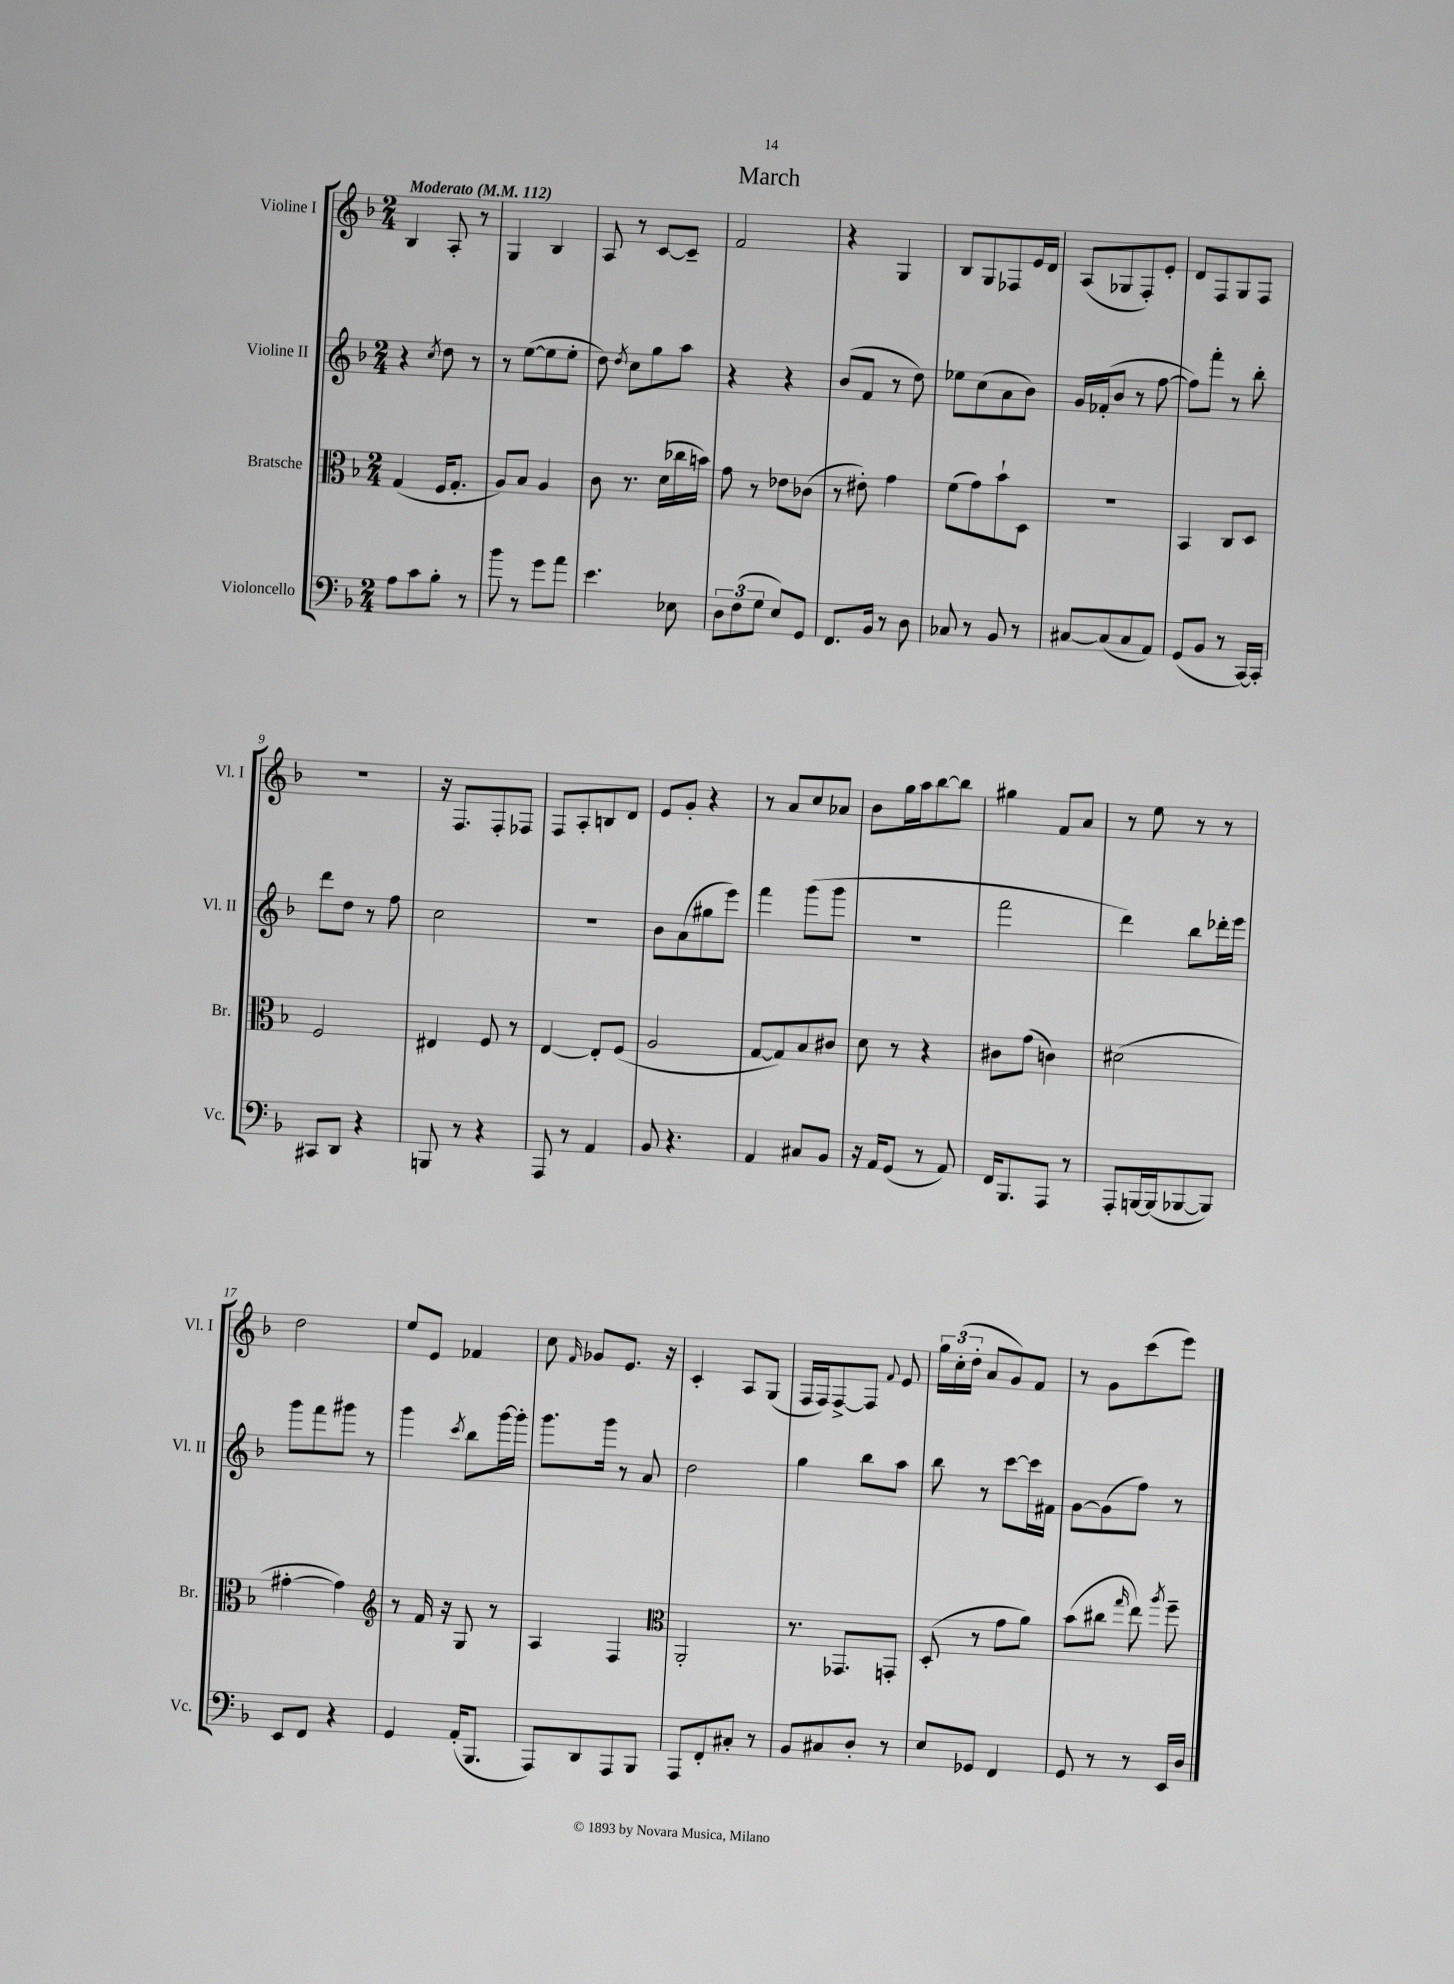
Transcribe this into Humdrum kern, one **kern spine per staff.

**kern	**kern	**kern	**kern
*staff4	*staff3	*staff2	*staff1
*clefF4	*clefC3	*clefG2	*clefG2
*k[b-]	*k[b-]	*k[b-]	*k[b-]
*M2/4	*M2/4	*M2/4	*M2/4
*MM112	*MM112	*MM112	*MM112
8A	(4G	4r	4B-
8c	.	.	.
.	.	8qcc	.
8B-'	16F	8dd	8A'
.	8.G'	.	.
8r	.	8r	8r
=	=	=	=
8b-	8A)	8r	4G
8r	8B-	([8ee	.
8g	4A	8ee]	4B-
8a	.	8ee'	.
=	=	=	=
4.e	8c	8dd)	8A
.	.	8qdd	.
.	8.r	8cc	8r
.	.	8gg	[8c
.	(16d	.	.
8E-	16cc-	8aa	8c~]
.	16b)	.	.
=	=	=	=
12D	8g	4r	2f
(12F	.	.	.
.	8r	.	.
12G	.	.	.
8E)	8e-	4r	.
8GG	(8c-	.	.
=	=	=	=
8.FF	8r	(8b-	4r
.	8e#')	8f	.
16BB-	.	.	.
8r	4g	8r	4G
8D	.	8dd)	.
=	=	=	=
8C-	(8f	8ee-	8B-
8r	8g)	(8cc	8G
8BB-	8b-`	8a	8F-
8r	8D	8b-)	16e
.	.	.	16d
=	=	=	=
[8C#	2r	16g	(8A
.	.	(16f-'	.
(8C#]	.	8b-	8G-
8C#	.	8r	8F')
8AA)	.	[8ff	8e'
=	=	=	=
(8GG	4BB-	8ff])	8d
8BB-	.	8fff'	8F
8r	8C	8r	8G
[16CC)	8D	8bb-'	8F
16CC']	.	.	.
=	=	=	=
8CC#	2F	8ddd	2r
8DD	.	8dd	.
4r	.	8r	.
.	.	8ff	.
=	=	=	=
8BBB	4E#	2cc	16r
.	.	.	8.F
8r	.	.	.
4r	8F	.	8F'
.	8r	.	8F-
=	=	=	=
8AAA	[4E	2r	8F
8r	.	.	8A'
4AA	8E']	.	8B
.	(8F	.	8d
=	=	=	=
8BB-	2A	8b-	8e
4.r	.	(8a	8g'
.	.	8gg#	4r
.	.	8eee)	.
=	=	=	=
4AA	[8G	4fff	8r
.	8G])	.	8a
8C#	8B-	(8ggg	8cc
8BB-	8c#	8ggg	8a-
=	=	=	=
16r	8d	2r	8b-
16AA	.	.	.
(8GG	8r	.	16gg
.	.	.	16aa
8r	4r	.	[8bb-
8AA)	.	.	8bb-]
=	=	=	=
16FF	8c#	2fff	4gg#
8.BBB-	.	.	.
.	(8g	.	.
8AAA	4c)	.	8f
8r	.	.	8a
=	=	=	=
8AAA'	(2d#	4ddd)	8r
[16BBB	.	.	8ee
(16BBB]	.	.	.
[8BBB-	.	8bb-	8r
8BBB-])	.	16ddd-'	8r
.	.	16eee	.
=	=	=	=
8EE	[4g#'	8ggg	2dd
8FF	.	8fff	.
4r	4g#])	8ggg#	.
.	.	8r	.
=	=	=	=
*	*clefG2	*	*
4GG	8r	4ggg	8ee
.	16f	.	8e
.	16r	.	.
.	.	8qccc	.
(16AA'	8G	8bb-	4f-
8.BBB-	.	.	.
.	8r	[16ggg	.
.	.	16ggg']	.
=	=	=	=
8AAA)	4A	8.ggg	8cc
.	.	.	16qqf
8DD	.	.	8g-
.	.	16ggg	.
8AAA	4F	8r	8.e
8BBB-	.	8a	.
.	.	.	16r
=	=	=	=
*	*clefC3	*	*
8AAA	2AA'	2dd	4c'
8FF'	.	.	.
8C#'	.	.	8A
8r	.	.	(8G
=	=	=	=
8BB-	8.r	4gg	16F
.	.	.	16F)
8C#	.	.	[8F^
.	8.GG-	.	.
8D'	.	8bb-	8F]
.	.	.	8qqf
8r	8GG'	8aa	8e
=	=	=	=
8E	(8D'	8bb-	24gg
.	.	.	(24cc'
.	.	.	24dd'
8GG-	8r	8r	8a
4FF	8g	[8ccc	8g)
.	8a)	16ccc]	8f
.	.	16f#	.
=	=	=	=
8GG	(8b-	[8g	8r
8r	8cc#	(8g]	8g
.	16qqgg	.	.
8r	8ee)	8ff)	(8ccc
.	8qaa	.	.
16EE	8ff~	8r	8eee)
16D	.	.	.
==	==	==	==
*-	*-	*-	*-
